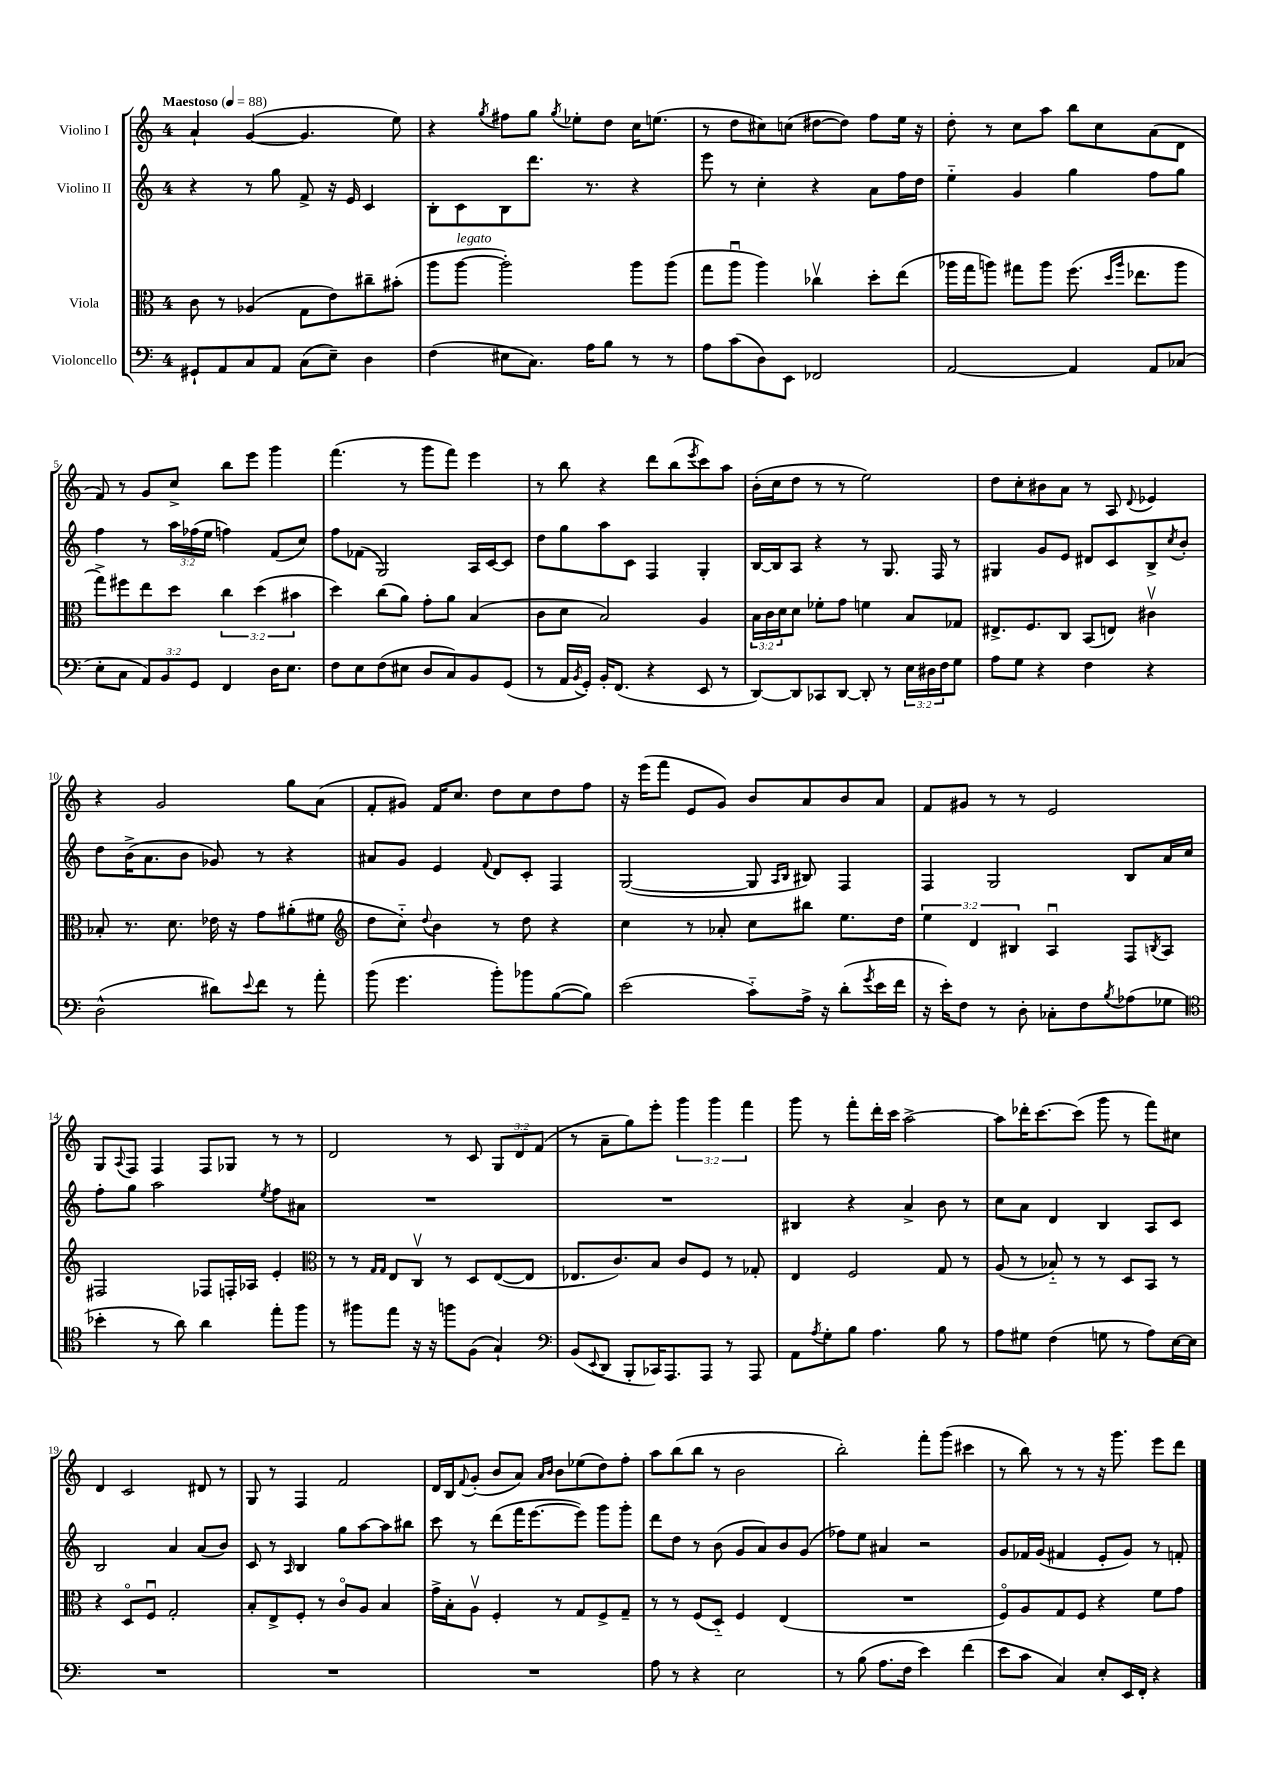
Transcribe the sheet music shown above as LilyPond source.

<<
\new StaffGroup <<
\new Staff = "s0" \with { instrumentName = "Violino I" } {
    \clef treble \key c \major \once \override Staff.TimeSignature.style = #'single-digit \time 4/4 \override Staff.TupletNumber.text = #tuplet-number::calc-fraction-text \tempo "Maestoso" 4 = 88
    a'4-! g'4~( g'4. e''8) |
    r4 \acciaccatura { g''8 } fis''8 g''8 \acciaccatura { g''8 } ees''8-. d''8 c''16 e''8.( |
    r8 d''8 cis''8) c''8( dis''8~ dis''8) f''8 e''16 r16 |
    d''8-. r8 c''8 a''8 b''8 c''8 a'8( d'8 |
    f'8) r8 g'8 c''8-> b''8 e'''8 g'''4 |
    f'''4.( r8 g'''8 f'''8) e'''4 |
    r8 b''8 r4 d'''8 b''8( \acciaccatura { e'''8 } c'''8) a''8 |
    b'16-.( c''16 d''8 r8 r8 e''2) |
    d''8 c''8-. bis'8 a'8 r8 a8 \appoggiatura { d'8 } ees'4 |
    r4 g'2 g''8 a'8( |
    f'8-. gis'8) f'16 c''8. d''8 c''8 d''8 f''8 |
    r16 e'''16( f'''8 e'8 g'8) b'8 a'8 b'8 a'8 |
    f'8 gis'8 r8 r8 e'2 |
    g8 \appoggiatura { a8 } f8 f4 f8 ges8 r8 r8 |
    d'2 r8 c'8 \tuplet 3/2 { g8 d'8 f'8( } |
    r8 a'8-- g''8) e'''8-. \tuplet 3/2 { g'''4 g'''4 f'''4 } |
    g'''8 r8 f'''8-. d'''16-. c'''16 a''2~-> |
    a''8 des'''16-. c'''8.~ c'''8( g'''8 r8 f'''8) cis''8 |
    d'4 c'2 dis'8 r8 |
    g8 r8 f4 f'2 |
    d'16 b16 \appoggiatura { f'8 } g'8-.( b'8 a'8) \grace { a'16 b'16 } b'8 ees''8( d''8) f''8-. |
    a''8 b''8( b''8 r8 b'2 |
    b''2-.) f'''8-. g'''8( cis'''4 |
    r8 b''8) r8 r8 r16 g'''8. e'''8 d'''8 \bar "|." |
}
\new Staff = "s1" \with { instrumentName = "Violino II" } {
    \clef treble \key c \major \once \override Staff.TimeSignature.style = #'single-digit \time 4/4 \override Staff.TupletNumber.text = #tuplet-number::calc-fraction-text
    r4 r8 g''8 f'8-> r16 e'16 c'4 |
    b8-. c'8 b8 d'''8. r8. r4 |
    e'''8 r8 c''4-. r4 a'8 f''16 d''16 |
    e''4-_ g'4 g''4 f''8 g''8 |
    f''4 r8 \tuplet 3/2 { a''16 fes''16( e''16 } f''4) f'8( c''8) |
    f''8 fes'8( g2) a16 c'16~ c'8 |
    d''8 g''8 a''8 c'8 f4 g4-. |
    b16~ b16 a8 r4 r8 g8. f16 r8 |
    gis4 g'8 e'8 dis'8 c'8 b8-> \acciaccatura { c''8 } b'8-. |
    d''8 b'16->( a'8. b'8 ges'8) r8 r4 |
    ais'8 g'8 e'4 \appoggiatura { f'8 } d'8 c'8-. f4 |
    g2~( g8 \grace { a16 b16 } bis8) f4 |
    f4 g2 b8 a'16 c''16 |
    f''8-. g''8 a''2 \acciaccatura { e''8 } f''8 ais'8 |
    R1 |
    R1 |
    bis4 r4 a'4-> b'8 r8 |
    c''8 a'8 d'4 b4 a8 c'8 |
    b2 a'4 a'8( b'8) |
    c'8 r8 \grace { a16 } b4 g''8 a''8~ a''8 bis''8 |
    c'''8 r8 d'''8( f'''16 e'''8.~ e'''8) g'''8 g'''8-. |
    d'''8 d''8 r8 b'8( g'8 a'8) b'8 g'8( |
    fes''8) e''8 ais'4 r2 |
    g'8 fes'16 g'16( fis'4 e'8-. g'8) r8 f'8-. \bar "|." |
}
\new Staff = "s2" \with { instrumentName = "Viola" } {
    \clef alto \key c \major \once \override Staff.TimeSignature.style = #'single-digit \time 4/4 \override Staff.TupletNumber.text = #tuplet-number::calc-fraction-text
    c'8 r8 aes4( g8 e'8) cis''8-- bis'8-.( |
    a''8 a''8~^\markup { \italic "legato" } a''2-.) a''8 a''8( |
    g''8 a''8\downbow a''4) ces''4\upbow d''8-. e''8( |
    aes''16 g''16 a''8) gis''8 a''8 f''8.( \grace { d''16 a''16 } ees''8. a''8 |
    g''8->) fis''8 e''8 d''8 \tuplet 3/2 { c''4 d''4( bis'4 } |
    d''4) c''8( a'8) g'8-. a'8 b4( |
    c'8 d'8 b2) a4 |
    \tuplet 3/2 { b16 c'16 d'16 } d'8 fes'8-. g'8 f'4 b8 ges8 |
    eis8.-> f8. c8 b,8( e8) cis'4\upbow |
    bes8-. r8. d'8. ees'16 r16 g'8 ais'8-.( fis'8 |
    \clef treble d''8 c''8-_) \appoggiatura { d''8 } b'4 r8 d''8 r4 |
    c''4 r8 aes'8-. c''8 bis''8 e''8. d''16 |
    \tuplet 3/2 { e''4 d'4 bis4 } a4\downbow f8 \acciaccatura { b8 } a8 |
    fis2 fes8 f16-. aes16 e'4-. |
    \clef alto r8 r8 \grace { g16 g16 } e8 c8\upbow r8 d8 e8~( e8 |
    ees8. c'8.) b8 c'8 f8 r8 ges8-. |
    e4 f2 g8 r8 |
    a8( r8 bes8-_) r8 r8 d8 b,8 r8 |
    r4 d8\flageolet f8\downbow g2-. |
    b8-. e8-> f8-. r8 c'8\flageolet a8 b4 |
    g'16-> b16-. a8\upbow f4-. r8 g8 f8-> g8-- |
    r8 r8 f8( d8-_) f4 e4( |
    R1 |
    f8\flageolet) a8 g8 f8 r4 f'8 g'8 \bar "|." |
}
\new Staff = "s3" \with { instrumentName = "Violoncello" } {
    \clef bass \key c \major \once \override Staff.TimeSignature.style = #'single-digit \time 4/4 \override Staff.TupletNumber.text = #tuplet-number::calc-fraction-text
    gis,8-! a,8 c8 a,8 c8( e8--) d4 |
    f4( eis8 c8.) a16 b8 r8 r8 |
    a8 c'8( d8) e,8 fes,2 |
    a,2~ a,4 a,8 ces8( |
    e8-. c8 \tuplet 3/2 { a,8) b,8 g,8 } f,4 d16 e8. |
    f8 e8 f8( eis8 d8 c8) b,8 g,8( |
    r8 a,16 \acciaccatura { b,8 } g,16-.) b,16-. f,8.( r4 e,8 r8 |
    d,8~) d,8 ces,8 d,8~ d,8-. r8 \tuplet 3/2 { e16 dis16 f16 } g8 |
    a8 g8 r4 f4 r4 |
    d2-^( dis'8) \appoggiatura { e'8 } f'8 r8 a'8-. |
    b'8( g'4. b'8-.) bes'8 b8~( b8) |
    e'2( c'8-_) a16-> r16 d'8-.( \acciaccatura { g'8 } e'16 f'16 |
    r16 e'16-.) f8 r8 d8-. ces8-. f8 \acciaccatura { b8 } aes8( ges8 |
    \clef tenor bes'4-. r8 a'8) a'4 e''8-. f''8 |
    r8 fis''8 e''8 r16 r16 f''8 f8( g4-!) |
    \clef bass b,8( \appoggiatura { e,8 } d,8 b,,8-. ces,16) a,,8. a,,8 r8 a,,8 |
    a,8 \acciaccatura { a8 } g8-. b8 a4. b8 r8 |
    a8 gis8 f4( g8 r8 a8) e16~ e16 |
    R1 |
    R1 |
    R1 |
    a8 r8 r4 e2 |
    r8 b8( a8. f16 e'4) f'4( |
    e'8 c'8 c4) e8-. e,16 f,16-. r4 \bar "|." |
}
>>
>>
